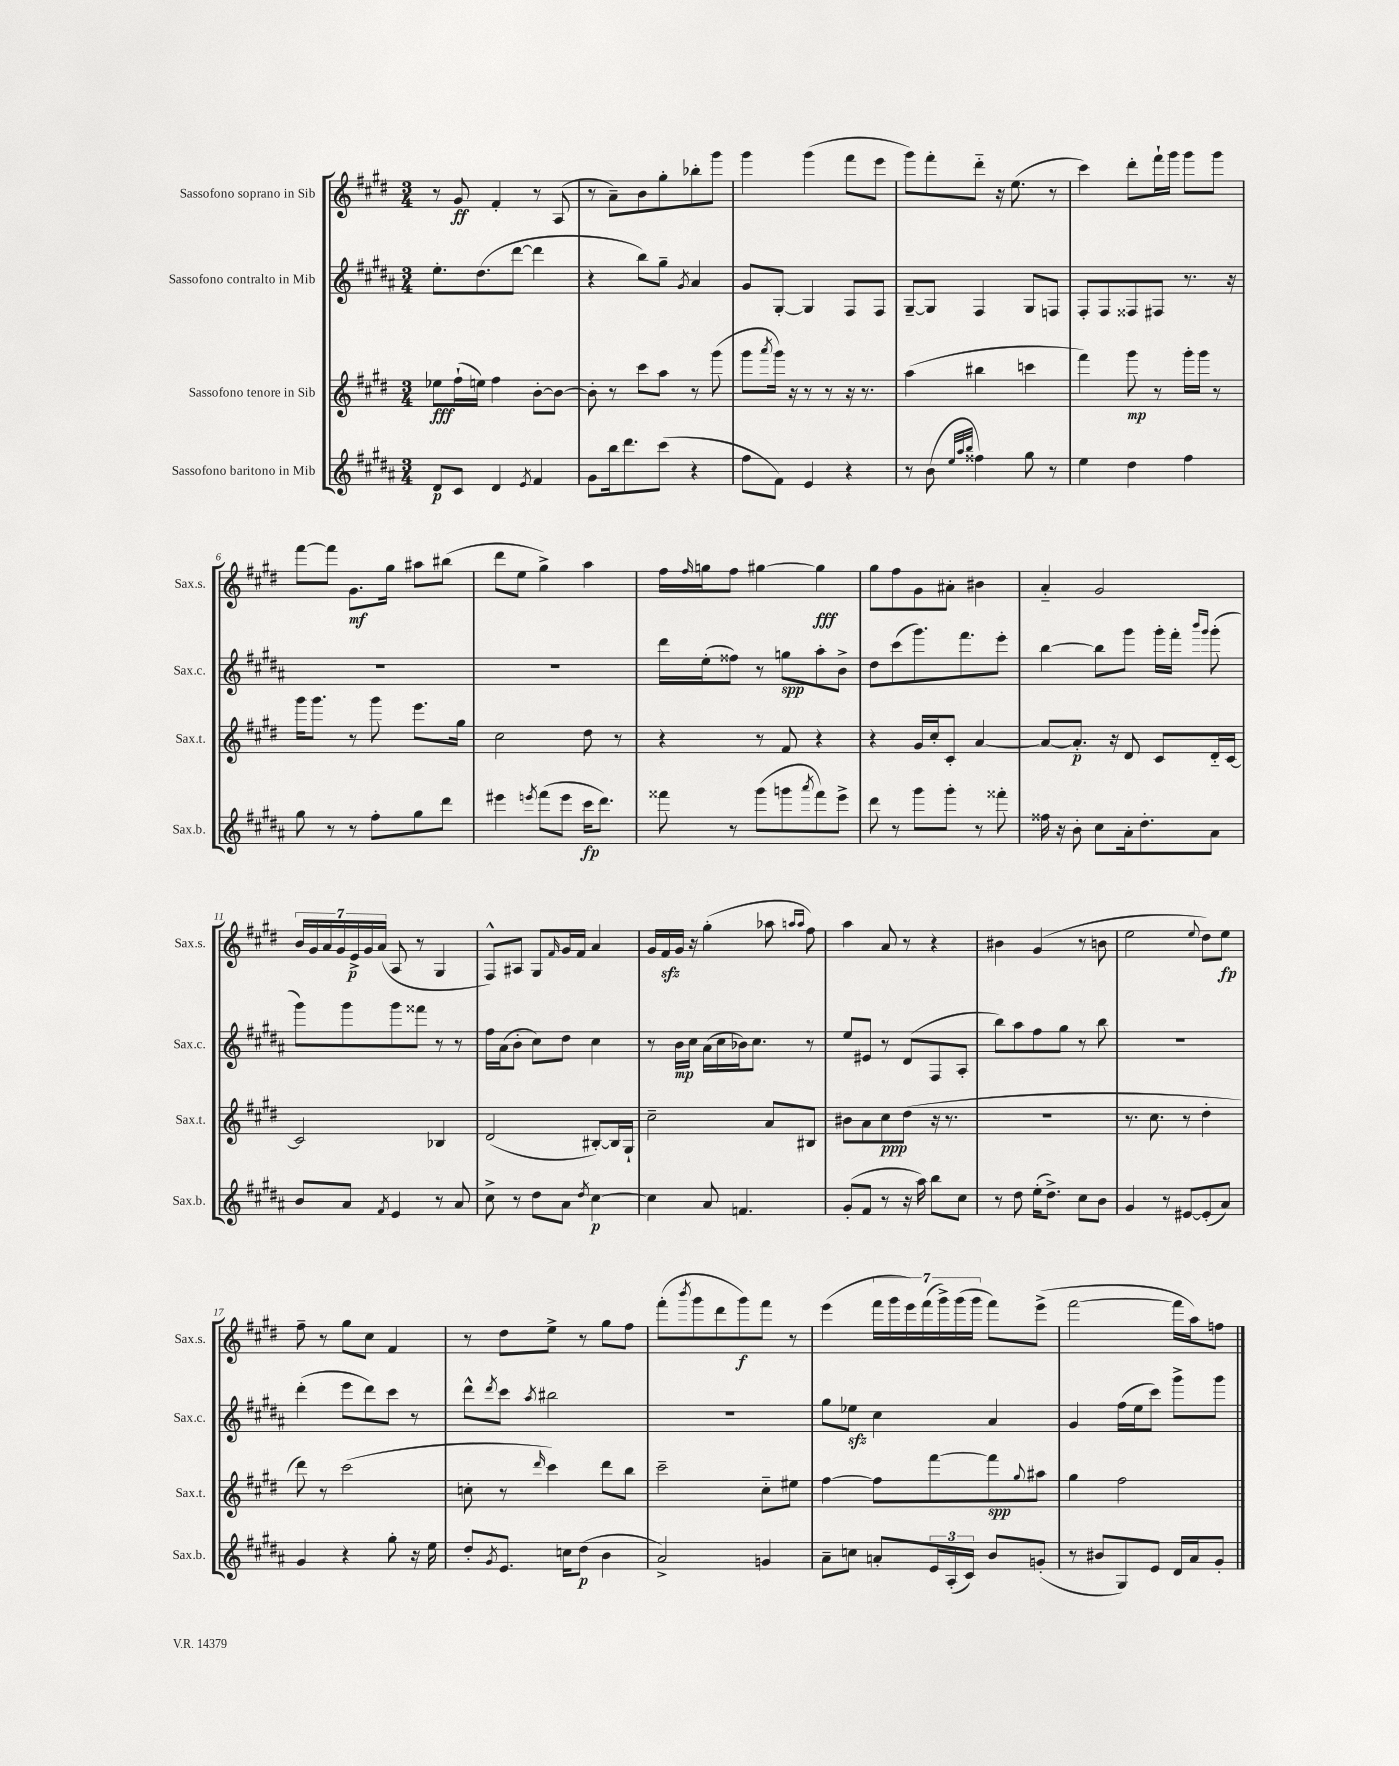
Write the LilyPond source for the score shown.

<<
\new StaffGroup <<
\new Staff = "s0" \with { instrumentName = "Sassofono soprano in Sib" shortInstrumentName = "Sax.s." } {
    \clef treble \key e \major \numericTimeSignature \time 3/4
    r8 gis'8\ff fis'4-. r8 a8( |
    r8 a'8--) b'8 gis''8-. bes''8-. gis'''8 |
    gis'''4 gis'''4( fis'''8 e'''8 |
    gis'''8) fis'''8-. dis'''8-_ r16 e''8.( r8 |
    cis'''4) dis'''8-. fis'''16-! gis'''16 gis'''8 gis'''8 |
    fis'''8~ fis'''8 gis'8.\mf gis''16 ais''8 bis''8( |
    dis'''8 e''8 gis''4->) a''4 |
    fis''16 \grace { fis''16 } g''16 fis''8 gis''4~ gis''4\fff |
    gis''8 fis''8 gis'8 ais'8-. bis'4 |
    a'4-_ gis'2 |
    \tuplet 7/4 { b'16 gis'16 a'16 gis'16 e'16->\p gis'16 a'16( } a8 r8 gis4 |
    fis8-^) ais8 gis8 \grace { fis'16 } gis'16 fis'16 a'4 |
    gis'16 fis'16\sfz gis'16 r16 gis''4-.( aes''8 \grace { a''16 a''16 } fis''8) |
    a''4 a'8 r8 r4 |
    bis'4 gis'4( r8 b'8 |
    e''2 \appoggiatura { e''8 } dis''8) e''8\fp |
    fis''8-- r8 gis''8 cis''8 fis'4 |
    r8 dis''8 e''8-> r8 gis''8 fis''8 |
    fis'''8-.( \acciaccatura { b'''8 } gis'''8 dis'''8 gis'''8\f) fis'''8 r8 |
    e'''4( \tuplet 7/4 { fis'''16 gis'''16 e'''16) fis'''16( gis'''16->) gis'''16( gis'''16 } fis'''8) e'''8->( |
    fis'''2~ fis'''16 a''16) f''8 \bar "|." |
}
\new Staff = "s1" \with { instrumentName = "Sassofono contralto in Mib" shortInstrumentName = "Sax.c." } {
    \clef treble \key b \major \numericTimeSignature \time 3/4
    e''8.-. dis''8.( dis'''8~ dis'''4 |
    r4 b''8) gis''8-- \acciaccatura { gis'8 } ais'4 |
    gis'8 gis8~-. gis4 fis8 fis8 |
    gis8~-- gis8 fis4 gis8 f8 |
    fis8-. fis8 fisis8 fis8 r8. r16 |
    R2. |
    R2. |
    dis'''16 e''16-.( fisis''8) r8 g''8\spp ais''8-. b'8-> |
    dis''8 cis'''8( gis'''8.) fis'''8. e'''8-. |
    b''4~ b''8 gis'''8 gis'''16-. fis'''16-. \grace { b'''16 gis'''16 } gis'''8-.( |
    gis'''8) gis'''8 gis'''8 fisis'''8 r8 r8 |
    fis''16 ais'16( b'8-. cis''8) dis''8 cis''4 |
    r8 b'16\mp cis''16 ais'16( cis''16 bes'16) cis''8. r8 |
    e''8 eis'8 r8 dis'8( fis8 ais8-. |
    b''8) ais''8 fis''8 gis''8 r8 b''8 |
    R2. |
    dis'''4-.( e'''8 dis'''8) cis'''8 r8 |
    dis'''8-^ \acciaccatura { dis'''8 } cis'''8 \acciaccatura { ais''8 } bis''2 |
    R2. |
    gis''8 ees''8\sfz cis''4 ais'4 |
    gis'4 fis''16( e''16 cis'''8) gis'''8-> gis'''8 \bar "|." |
}
\new Staff = "s2" \with { instrumentName = "Sassofono tenore in Sib" shortInstrumentName = "Sax.t." } {
    \clef treble \key e \major \numericTimeSignature \time 3/4
    ees''8\fff fis''16-!( e''16) fis''4 b'8~-. b'8~ |
    b'8-. r8 cis'''8 a''8 r8 gis'''8( |
    gis'''8 \acciaccatura { a'''8 } gis'''16) r16 r8 r8 r16 r8. |
    a''4( bis''4 c'''4 |
    fis'''4) gis'''8\mp r8 gis'''16-. gis'''16 r8 |
    gis'''16 gis'''8. r8 gis'''8 e'''8. gis''16 |
    cis''2 dis''8 r8 |
    r4 r8 fis'8 r4 |
    r4 gis'16 cis''16-. cis'8-. a'4~ |
    a'8~ a'8.-.\p r16 dis'8 cis'8 dis'16-_ cis'16~ |
    cis'2 bes4 |
    dis'2( bis8~-.) bis16 gis16-! |
    cis''2-- a'8 bis8 |
    bis'8 a'8 cis''8\ppp dis''8( r16 r8. |
    R2. |
    r8. cis''8. r8 dis''4-. |
    dis'''8) r8 cis'''2( |
    c''8-. r8 \grace { dis'''16 } cis'''4) dis'''8 b''8 |
    cis'''2-- cis''8-_ eis''8 |
    fis''4~ fis''8 fis'''8~ fis'''8\spp \appoggiatura { gis''8 } ais''8 |
    gis''4 fis''2 \bar "|." |
}
\new Staff = "s3" \with { instrumentName = "Sassofono baritono in Mib" shortInstrumentName = "Sax.b." } {
    \clef treble \key b \major \numericTimeSignature \time 3/4
    dis'8\p cis'8 dis'4 \acciaccatura { e'8 } fis'4 |
    gis'8 b''16 dis'''8. cis'''8( r4 |
    fis''8 fis'8) e'4 r4 |
    r8 b'8( \grace { e''32 ais''32 b''32 } fisis''4) gis''8 r8 |
    e''4 dis''4 fis''4 |
    gis''8 r8 r8 fis''8-. gis''8 dis'''8 |
    eis'''4 \acciaccatura { e'''8 } fis'''8( e'''8 cis'''16\fp dis'''8.) |
    fisis'''8 r8 gis'''8( g'''8 \acciaccatura { ais'''8 } fisis'''8) e'''8-> |
    dis'''8 r8 gis'''8 gis'''8-. r8 fisis'''8-. |
    fisis''16 r16 b'8-. cis''8 ais'16-. dis''8.-. ais'8 |
    b'8 ais'8 \acciaccatura { fis'8 } e'4 r8 ais'8 |
    cis''8-> r8 dis''8 ais'8 \acciaccatura { dis''8 } cis''4~\p |
    cis''4 ais'8 f'4. |
    gis'8-.( fis'8 r8 r16 ais''16) b''8 cis''8 |
    r8 dis''8 e''16-.( dis''8.->) cis''8 b'8 |
    gis'4 r8 eis'8~ eis'8-.( ais'8) |
    gis'4 r4 gis''8-. r16 e''16 |
    dis''8-. \acciaccatura { gis'8 } e'8. c''16 dis''8\p( b'4 |
    ais'2->) g'4 |
    ais'8-- c''8 a'8-. \tuplet 3/2 { e'16 ais16-.( cis'16) } b'8 g'8-.( |
    r8 bis'8 gis8) e'8 dis'16 ais'16 gis'8-. \bar "|." |
}
>>
>>
